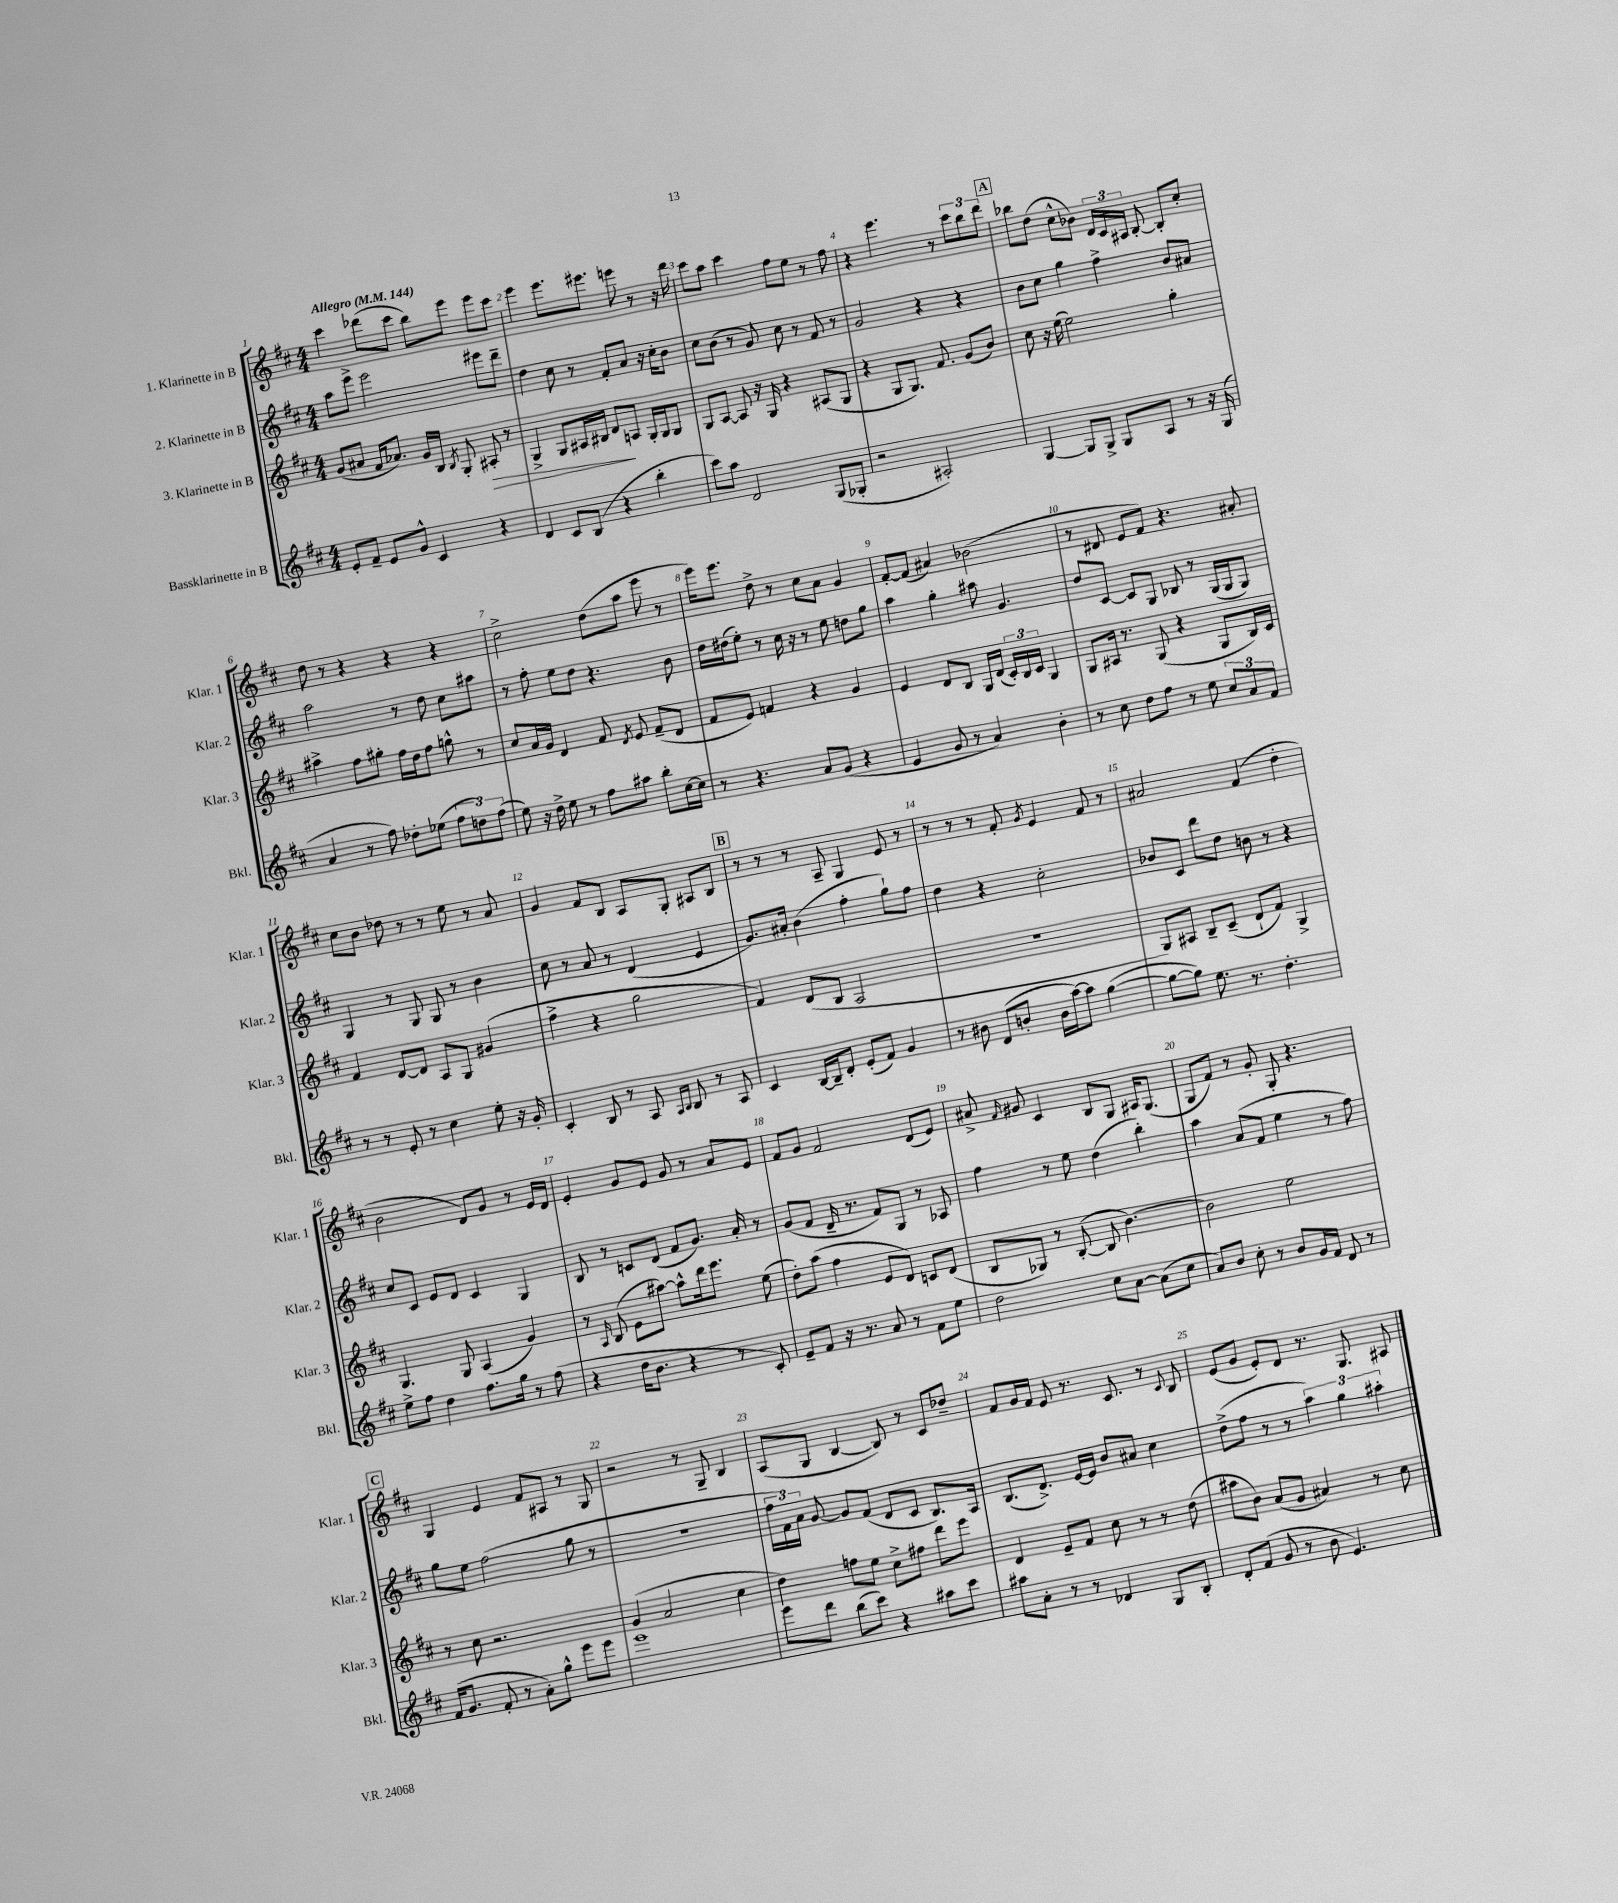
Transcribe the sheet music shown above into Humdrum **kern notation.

**kern	**kern	**kern	**kern
*staff4	*staff3	*staff2	*staff1
*clefG2	*clefG2	*clefG2	*clefG2
*k[f#c#]	*k[f#c#]	*k[f#c#]	*k[f#c#]
*M4/4	*M4/4	*M4/4	*M4/4
*MM144	*MM144	*MM144	*MM144
8e'	(8g	8aa	4ccc#
8f#~	8a#	8eee^	.
8e	16f#	2eee	(8ddd-
.	8.a-)	.	.
8g^^	.	.	8ccc#
4c#	16g	.	8bb)
.	16B	.	.
.	8qB	.	.
.	8G'	.	8eee
4r	8A#'	8eee#	8eee
.	8r	8ddd~	8ccc#
=	=	=	=
4d	4G^	4dd	4eee
8c#	8G	8cc#	8.eee
(8B	16A#	8r	.
.	16B#	.	8.eee#
4r	8d	8f#'	.
.	8A	8a	8eee
4bb'	16G'	16r	8r
.	16G	16cc#'	.
.	8G	8b	16r
.	.	.	16ddd
=	=	=	=
8ccc#)	8G	8cc#	8ccc#
8aa	[8A	(8b	8aa
2d	8A]	8r	4ccc#
.	16r	8g)	.
.	16G	.	.
.	4r	8cc#	8ff#
.	.	8r	8ee
(8G	(8A#	8f#	8r
8G-'	8G	8r	8ff#
=	=	=	=
2r	4r	2g	4r
.	8G	.	4.eee
.	8.G)	.	.
2A#')	.	4r	.
.	8.f#	.	.
.	.	.	8r
.	(8g	4r	12ccc#
.	.	.	12bb
.	8b)	.	.
.	.	.	12ddd
=	=	=	=
[4G	8cc#	8b	8bb-
.	16r	8cc#	(8dd
.	(16ee	.	.
8G]	2ee)	4gg	8cc#^^
8G^	.	.	8b-)
8G	.	4ff#^	24d
.	.	.	24c#
.	.	.	24A#
8A	.	.	[8B'
8r	4gg'	8b	8B']
16r	.	8a#	8cc#'
(16G	.	.	.
=	=	=	=
4a	4aa#^	2aa	8dd
.	.	.	8r
8r	8ff#	.	4r
8ff#)	8gg#'	.	.
8dd-'	16ff#	8r	4r
.	16dd	.	.
(8ee-	8ff#	8dd	.
12ff#	8gg^^	8cc#	4r
12dd)	.	.	.
.	8r	8aa#	.
(12ff#	.	.	.
=	=	=	=
8ee)	8cc#	8r	2cc#^
16r	16a	8ff#'	.
16dd^	16g	.	.
8ee	4d	8ee	.
8r	.	8dd	.
8ff#	8f#	4.r	(8dd
.	8qd	.	.
8aa#	8e	.	8aa
8bb'	(8f#~	.	8eee
[16cc#	8d	8b	8r
16cc#]	.	.	.
=	=	=	=
8r	8f#	16dd	16eee)
.	.	(16dd#	8.eee
4.r	8e)	8ee')	.
.	4f	8r	8dd^
.	.	16cc#	8r
.	.	16r	.
8a	4r	8r	8cc#
(8g	.	8ee	8a
4r	4g	8dd	4g
.	.	8gg	.
=	=	=	=
4e	4e	4aa	[8f#'
.	.	.	(8f#]
8g	8d	4gg'	4a#)
8r	8B	.	.
4a)	16G	8aa#	(2b-
.	(16d	.	.
.	24c#')	4.g	.
.	24B	.	.
.	24c#	.	.
4b'	4G	.	.
=	=	=	=
8r	8G	8dd	8r
8cc#	16A#	[8c#	8d#
.	8.r	.	.
8dd	.	8c#]	8e
8ff#	(8G	8G	8f#)
8r	4r	8B-	4.r
8ee	.	8r	.
12cc#	8G	(16G	.
.	.	16G	.
12a	.	.	.
.	16B)	8G)	8a#'
12f#	.	.	.
.	16c#	.	.
=	=	=	=
8r	4f#	4G	8cc#
8r	.	.	8b
8e'	[8d	8r	8dd-
8r	8d]	8G	8r
4cc#	8A	8G	8r
.	8G	8r	8ee
8ee'	(4g#	4b	8r
16r	.	.	8a
16g'	.	.	.
=	=	=	=
4c#'	4ff#^	8cc#	4g
.	.	8r	.
8B	4r	8a	8f#
8r	.	8r	8B
8A	2gg	(4d	8A
16qqA	.	.	.
16qqB	.	.	.
8B	.	.	8G'
8r	.	4e	8A#
8A	.	.	8B
=	=	=	=
4c#	4f#)	8.g)	8r
.	.	.	8r
.	.	16a#'	.
[16B	(8d	(4b	8r
16B~]	.	.	.
8d'	8B	.	8A~
(8e'	2A	4ff#'	4G
8f#)	.	.	.
4g	.	8gg`)	8e
.	.	8ff#	8r
=	=	=	=
8r	1r	4dd	8r
8b#	.	.	8r
(8d	.	4r	8r
8b'	.	.	8f#'
.	.	.	8qg
16b	.	2cc#'	4e
[16aa)	.	.	.
8aa]	.	.	.
([4gg	.	.	8f#
.	.	.	8r
=	=	=	=
8gg_	8G)	8b-	2a#
8gg])	8A#	8c#	.
8.ee	8B~	8ddd	.
.	(8c#~	8dd	.
8.r	.	.	.
.	8d`	8b	(4f#
4.dd'	8f#)	8r	.
.	4G^	4r	4dd'
=	=	=	=
8ee^	4.G	8cc#	2b
8ff#	.	8c#	.
4dd	.	8e	.
.	8G	8d	.
8.ff#	(4A	4c#	8d)
.	.	.	8g
16gg	.	.	.
8r	4g)	4G	8r
(8ff#	.	.	16e
.	.	.	16d
=	=	=	=
4r	8r	8B	4e'
.	16qqA	.	.
.	(8B	8r	.
16dd	8e	8c	8g
8.b	.	.	.
.	[8aa#)	(8d	8e
4r	8aa#^^]	8f#	8g
.	16ddd	8.g)	8r
.	8.eee	.	.
8r	.	.	8a
.	.	16a'	.
8c#')	(8ee	8r	8e
=	=	=	=
8e~	8dd')	(8g	8f#
8f#	(8aa	8f#	8g
16r	4ff#	16d~	2f#
8.r	.	8.r	.
8a	8e	8f#)	.
8r	8d)	8G	.
8f#	8c	8r	(8d
8ee	(8d	8A-	8e)
=	=	=	=
2dd	8B	4ff#	8a#^
.	.	.	16qqf#
.	8G-)	.	8g#
.	8r	8r	4c#
.	([8B'	8ee	.
8cc#	8B]	(4dd	8B
[8a	[4.b)	.	8G
(8a]	.	4bb')	16A#
.	.	.	(8.G
8cc#	.	.	.
=	=	=	=
8a)	2b]	4aa	8G
8b	.	.	8f#)
8cc#'	.	(8a	8r
8r	.	8f#	8g'
8b	2ee	4ee	8G'
16g	.	.	4.r
16f#	.	.	.
8d	.	8r	.
8r	.	8ff#)	.
=	=	=	=
(16f#	8r	8gg	4G
8.g	.	.	.
.	8cc#	8ee	.
8f#'	2.r	(2ff#	4e
8r	.	.	.
8a')	.	.	8f#
8gg^^	.	.	8A#
8eee	.	8gg	8r
8eee	.	8r	8G
=	=	=	=
1eee	(4g	1r	2r
.	2a	.	.
.	.	.	8r
.	.	.	8G~
.	4cc#	.	4B
=	=	=	=
8eee	4dd)	24ff#	(8A
.	.	24f#)	.
.	.	24a	.
8ddd	.	[8g	8G
(8bb	8ff	8g]	[4B
8ccc#)	8ee	(8f#	.
4r	8cc#^	8d	8B])
.	8ff#	8c#	8r
8aa#	8ddd	8.B)	8c#
8ccc#	8eee	.	8dd-~
.	.	16A	.
=	=	=	=
8aa#	4d	(8.B	8f#
8a'	.	.	16g
.	.	8.d^)	16f#
8r	8e~	.	8e
8r	8f#	[16e	8.r
.	.	16e]	.
4d-	8cc#	8b	.
.	.	.	8.c#
.	8r	8a#	.
8G	8r	4cc#	8r
.	.	.	8qqc#
8B'	(8dd	.	8B
=	=	=	=
8d'	8aa#	(8dd^	(8e
(8f#	8b)	8ff#	8g
8g	(8a	8r	8e')
8r	8g	8r	8d
8b	4a#)	6aa)	8.r
4.e)	.	.	.
.	.	6gg	.
.	.	.	8.G
.	8r	.	.
.	.	6aa#'	.
.	8cc#	.	8A#
==	==	==	==
*-	*-	*-	*-
